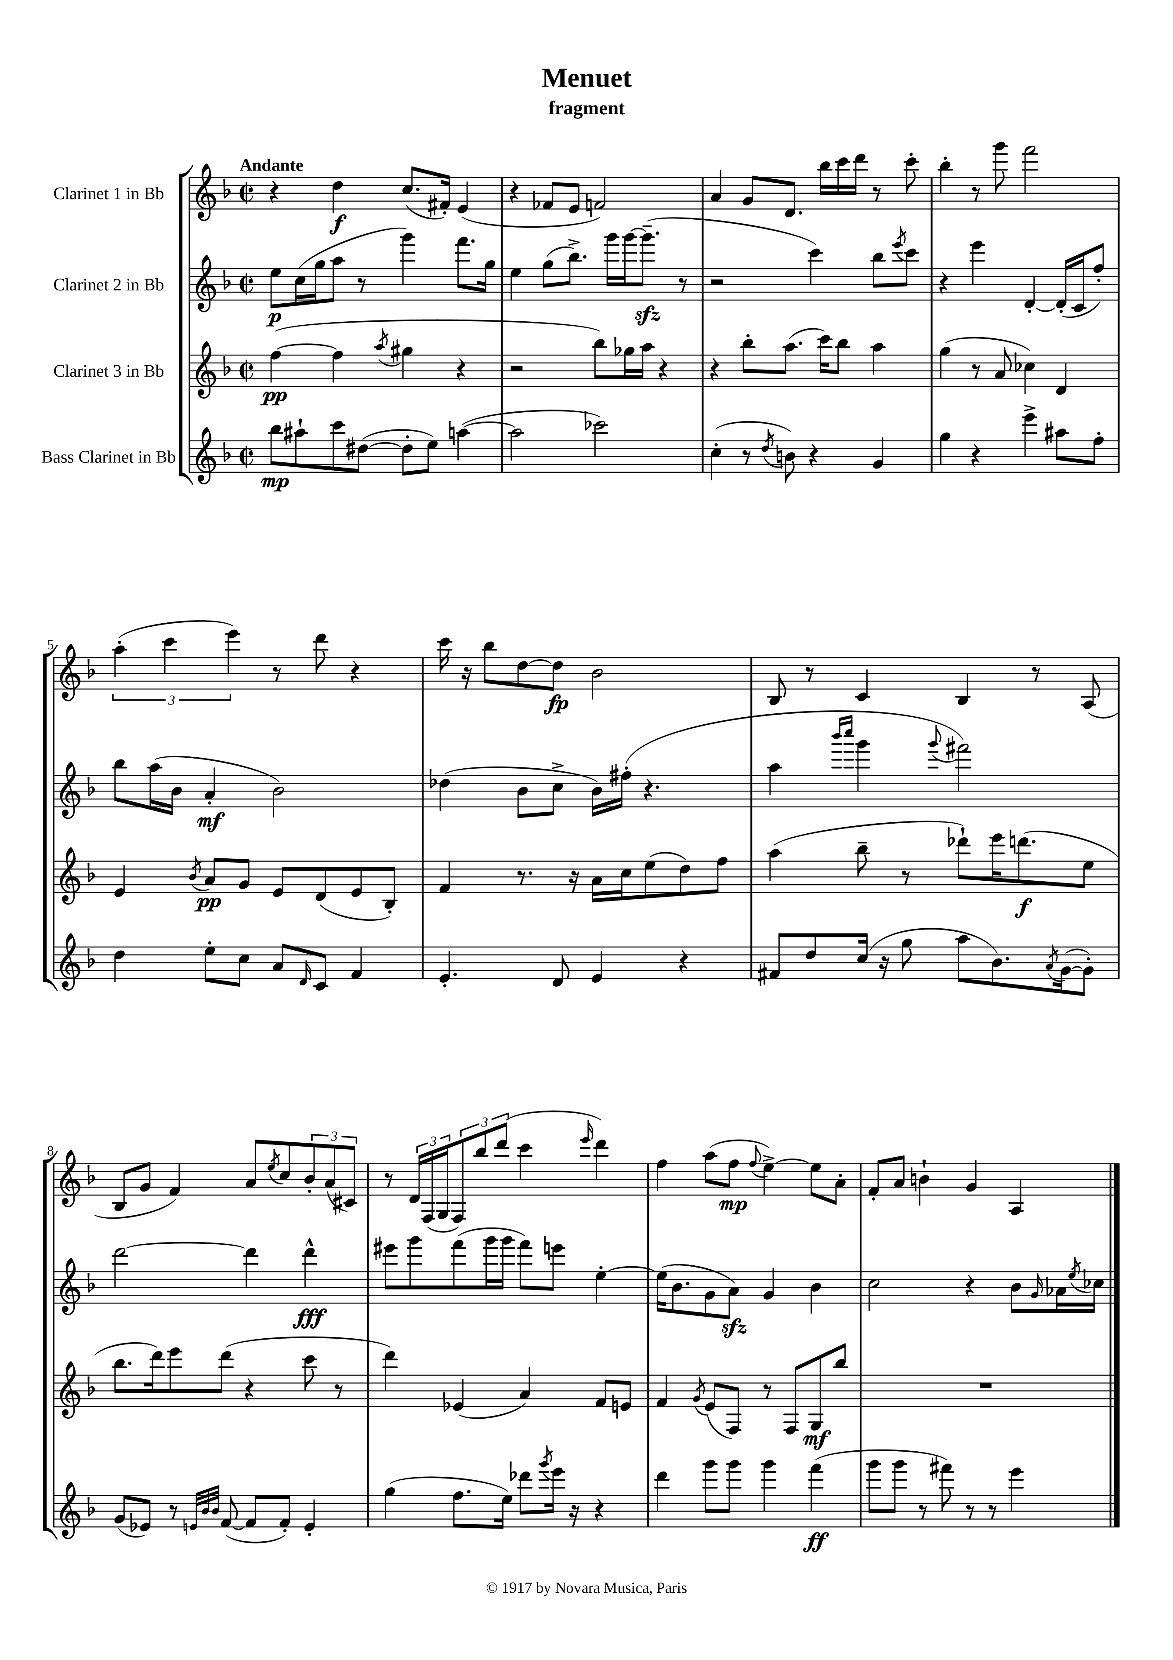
\header { title = "Menuet" subtitle = "fragment" }
<<
\new StaffGroup <<
\new Staff = "s0" \with { instrumentName = "Clarinet 1 in Bb" } {
    \clef treble \key f \major \defaultTimeSignature \time 2/2 \tempo "Andante"
    r4 d''4\f c''8.( fis'16-.) e'4( |
    r4 fes'8 e'8 f'2) |
    a'4 g'8 d'8. bes''16 c'''16 d'''16 r8 c'''8-. |
    bes''4-. r8 g'''8 f'''2 |
    \tuplet 3/2 { a''4-.( c'''4 e'''4) } r8 d'''8 r4 |
    c'''16 r16 bes''8 d''8~ d''8\fp bes'2 |
    bes8 r8 c'4 bes4 r8 a8( |
    bes8 g'8 f'4) a'8 \acciaccatura { e''8 } c''8 \tuplet 3/2 { bes'8-. a'8( cis'8) } |
    r8 \tuplet 3/2 { d'16 f16( g16 } \tuplet 3/2 { f8) bes''8 d'''8( } c'''4 \grace { e'''16 } d'''4) |
    f''4 a''8( f''8\mp \appoggiatura { f''8 } e''4~->) e''8 a'8-. |
    f'8-. a'8 b'4-! g'4 a4 \bar "|." |
}
\new Staff = "s1" \with { instrumentName = "Clarinet 2 in Bb" } {
    \clef treble \key f \major \defaultTimeSignature \time 2/2
    e''8\p c''16( g''16 a''8 r8 g'''4) f'''8. g''16 |
    e''4 g''8( bes''8.->) g'''16 g'''16~ g'''8.--\sfz( r8 |
    r2 c'''4) bes''8 \acciaccatura { e'''8 } c'''8 |
    r4 e'''4 d'4~-. d'16-.( c'16 f''8-.) |
    bes''8 a''16( bes'16 a'4-.\mf bes'2) |
    des''4( bes'8 c''8-> bes'16) fis''16-.( r4. |
    a''4 \grace { bes'''16 c''''16 } g'''4 \appoggiatura { g'''8 } fis'''2) |
    d'''2~ d'''4 d'''4-^\fff |
    eis'''8 g'''8 f'''8( g'''16 g'''16 f'''8) e'''8 e''4~-. |
    e''16( bes'8. g'8 a'8\sfz) g'4 bes'4 |
    c''2 r4 bes'8 \grace { g'16 } aes'16 \acciaccatura { e''8 } ces''16 \bar "|." |
}
\new Staff = "s2" \with { instrumentName = "Clarinet 3 in Bb" } {
    \clef treble \key f \major \defaultTimeSignature \time 2/2
    f''4~\pp( f''4 \acciaccatura { a''8 } gis''4 r4 |
    r2 bes''8) ges''16 a''16 r4 |
    r4 bes''8-. a''8.( c'''16) bes''8 a''4 |
    g''4( r8 a'8 ces''4) d'4 |
    e'4 \acciaccatura { bes'8 } a'8\pp g'8 e'8 d'8( e'8 bes8-.) |
    f'4 r8. r16 a'16 c''16 e''8( d''8) f''8 |
    a''4( bes''8-- r8 des'''8-!) e'''16 d'''8.\f( e''8 |
    bes''8. d'''16) e'''8 d'''8( r4 c'''8 r8 |
    d'''4) ees'4( a'4) f'8 e'8 |
    f'4 \acciaccatura { g'8 } e'8( f8) r8 f8 g8\mf bes''8 |
    R1 \bar "|." |
}
\new Staff = "s3" \with { instrumentName = "Bass Clarinet in Bb" } {
    \clef treble \key f \major \defaultTimeSignature \time 2/2
    bes''8\mp ais''8-! c'''8 dis''8~( dis''8-. e''8) a''4~( |
    a''2 ces'''2) |
    c''4-.( r8 \acciaccatura { d''8 } b'8) r4 g'4 |
    g''4 r4 e'''4-> ais''8 f''8-. |
    d''4 e''8-. c''8 a'8 \grace { d'16 } c'8 f'4 |
    e'4.-. d'8 e'4 r4 |
    fis'8 d''8 c''16( r16 g''8 a''8 bes'8.) \acciaccatura { a'8 } g'16~( g'8-.) |
    g'8( ees'8) r8 \grace { e'32 bes'32 bes'32 } f'8~( f'8 f'8-.) e'4-. |
    g''4( f''8. e''16) des'''8 \acciaccatura { g'''8 } e'''16 r16 r4 |
    d'''4 g'''8 g'''8 g'''4 f'''4\ff( |
    g'''8 g'''8 r8 fis'''8) r8 r8 e'''4 \bar "|." |
}
>>
>>
